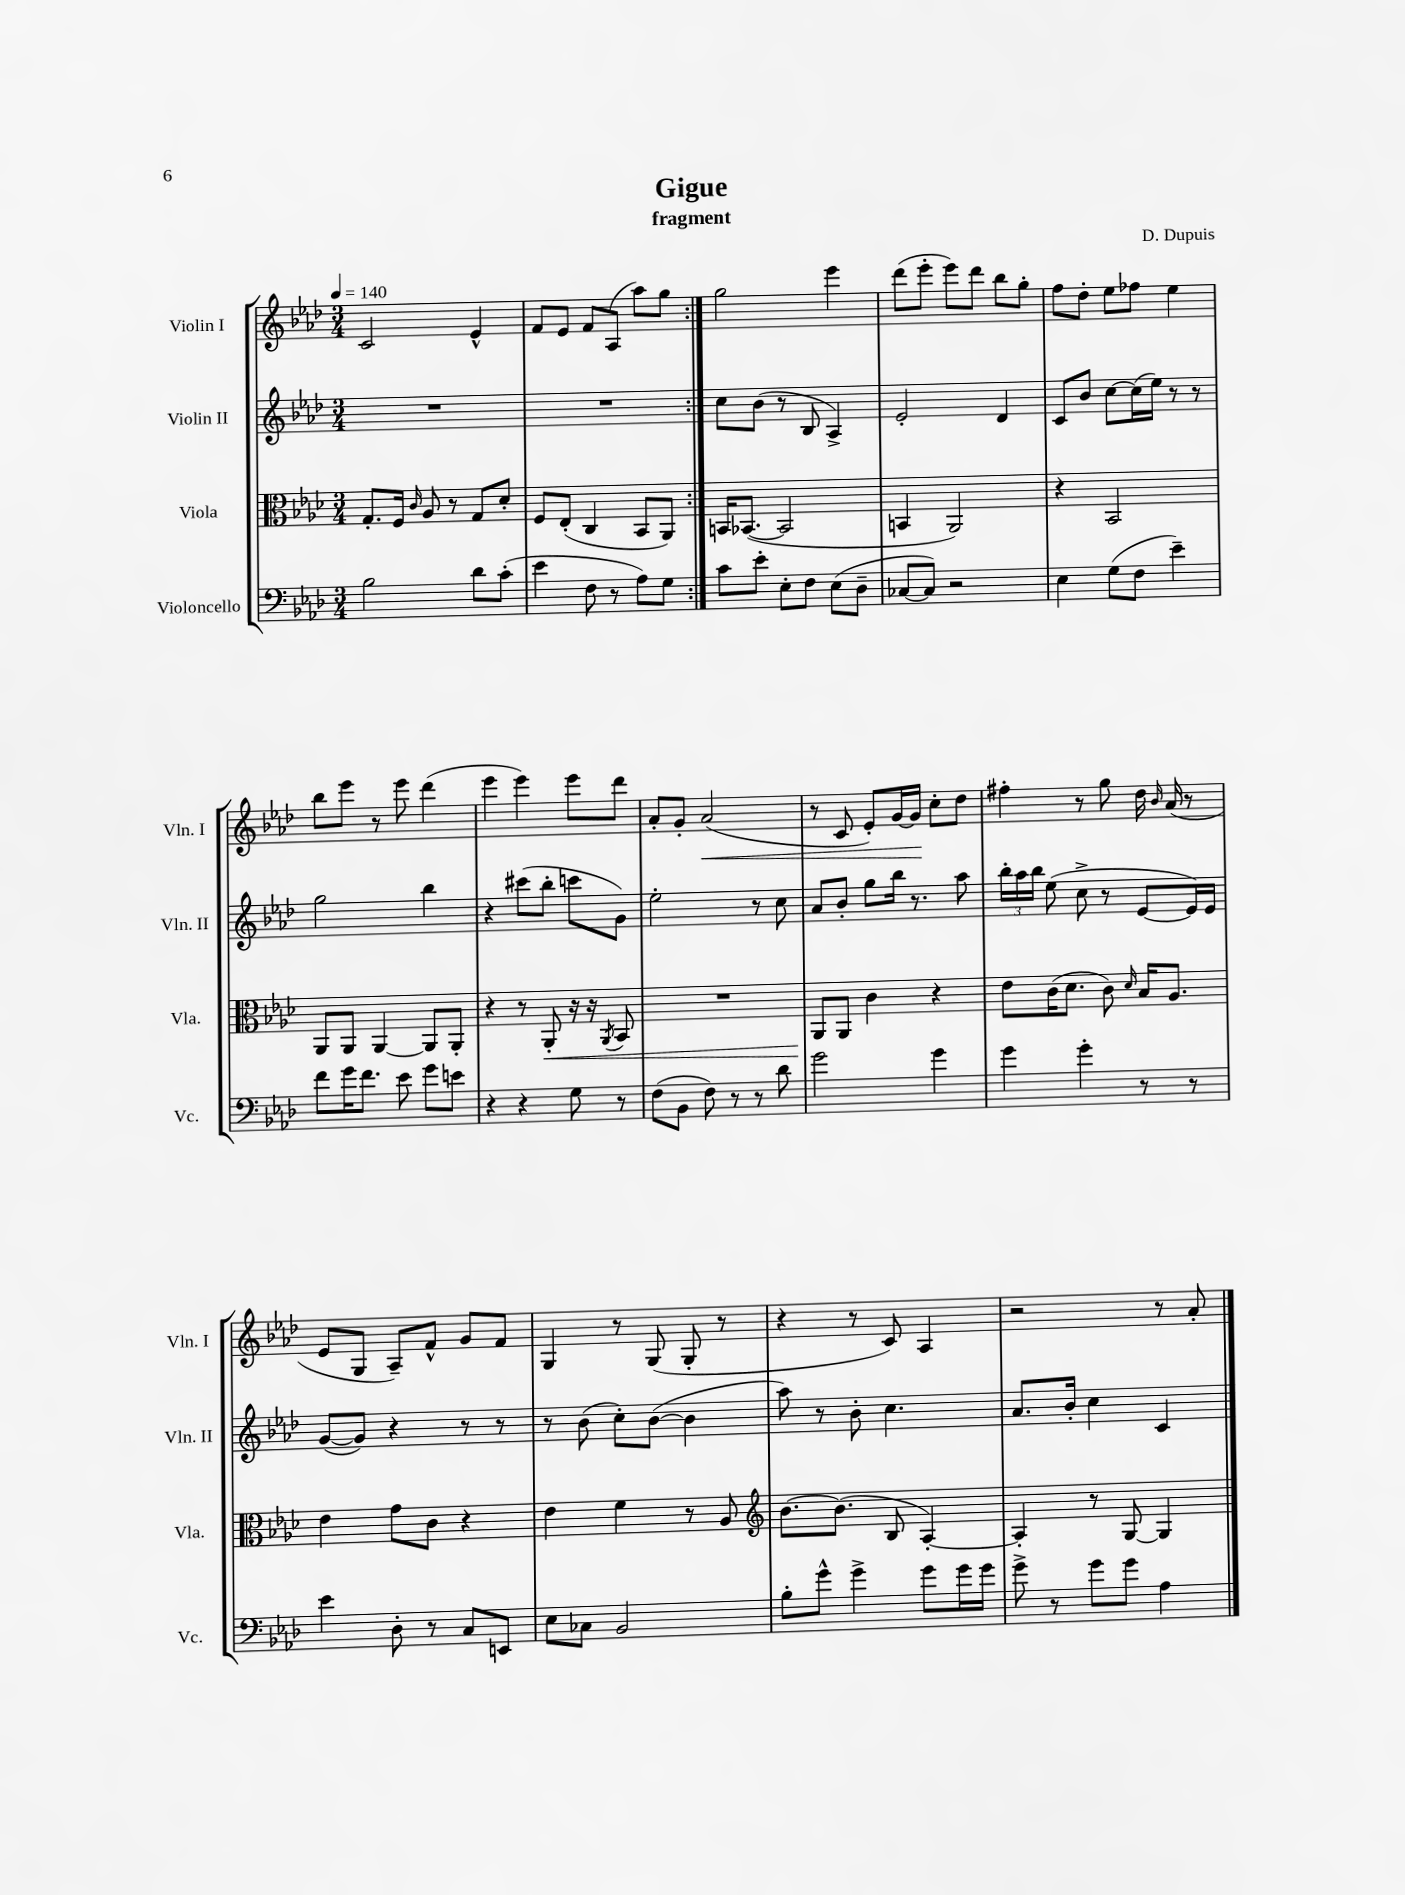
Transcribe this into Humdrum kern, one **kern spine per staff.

**kern	**kern	**dynam	**kern	**kern	**dynam
*part4	*part3	*part3	*part2	*part1	*part1
*staff4	*staff3	*staff3	*staff2	*staff1	*staff1
*I"Violoncello	*I"Viola	*	*I"Violin II	*I"Violin I	*
*I'Vc.	*I'Vla.	*	*I'Vln. II	*I'Vln. I	*
*clefF4	*clefC3	*	*clefG2	*clefG2	*
*k[b-e-a-d-]	*k[b-e-a-d-]	*	*k[b-e-a-d-]	*k[b-e-a-d-]	*
*M3/4	*M3/4	*	*M3/4	*M3/4	*
*MM140	*MM140	*	*MM140	*MM140	*
=1	=1	=1	=1	=1	=1
2B-\	8.G'/L	.	2.r	2c/	.
.	16F/Jk	.	.	.	.
.	16qqc/	.	.	.	.
.	8A-/	.	.	.	.
.	8r	.	.	.	.
8d-\L	8G/L	.	.	4e-^^/	.
(8c'\J	8d-'/J	.	.	.	.
=2	=2	=2	=2	=2	=2
4e-\	8F/L	.	2.r	8f/L	.
.	(8E-'/J	.	.	8e-/J	.
8F\	4C/	.	.	8f/L	.
8r	.	.	.	(8A-/J	.
8A-\L)	8BB-/L	.	.	8aa-\L)	.
8G\J	8AA-/J)	.	.	8gg\J	.
=3:|!	=3:|!	=3:|!	=3:|!	=3:|!	=3:|!
8c\L	16BBn/KL	.	8cc\L	2gg\	.
.	([8.BB-X/J	.	.	.	.
8e-'\J	.	.	(8b-\J	.	.
8E-'\L	2BB-/]	.	8r	.	.
8F\J	.	.	8B-/	.	.
(8E-\L	.	.	4A-^/)	4eee-\	.
8D-~\J	.	.	.	.	.
=4	=4	=4	=4	=4	=4
[8C-X/L	4BBn/	.	2e-'/	(8ddd-\L	.
8C-/J])	.	.	.	8eee-'\J	.
2r	2AA-/)	.	.	8eee-\L)	.
.	.	.	.	8ddd-\J	.
.	.	.	4d-/	8bb-\L	.
.	.	.	.	8gg'\J	.
=5	=5	=5	=5	=5	=5
4E-\	4r	.	8c/L	8ff\L	.
.	.	.	8b-/J	8dd-'\J	.
(8G\L	2BB-/	.	[8cc\L	8ee-\L	.
8F\J	.	.	(16cc\L]	8ff-X\J	.
.	.	.	16ee-\JJ)	.	.
4e-~\)	.	.	8r	4ee-\	.
.	.	.	8r	.	.
!!LO:LB:g=z
=6	=6	=6	=6	=6	=6
8f\L	8AA-/L	.	2gg\	8bb-\L	.
16g\K	8AA-/J	.	.	8eee-\J	.
8.f\J	.	.	.	.	.
.	[4AA-/	.	.	8r	.
8e-\	.	.	.	8eee-\	.
8g\L	8AA-/L]	.	4bb-\	(4ddd-\	.
8en\J	8AA-'/J	.	.	.	.
=7	=7	=7	=7	=7	=7
4r	4r	.	4r	4eee-\	.
4r	8r	.	(8ccc#X\L	4eee-\)	.
!	!	!LO:HP:b	!	!	!
.	8AA-'/	<	8bb-'\J	.	.
8G\	16r	.	8cccn\L	8eee-\L	.
.	16r	.	.	.	.
.	8qAA-/	.	.	.	.
8r	8BB-/	.	8g\J)	8ddd-\J	.
=8	=8	=8	=8	=8	=8
(8F\L	2.r	.	2ee-'\	8a-'/L	.
8BB-\J	.	.	.	8g'/J	.
!	!	!	!	!	!LO:HP:b
8F\)	.	.	.	(2a-/	<
8r	.	.	.	.	.
8r	.	.	8r	.	.
8d-\	.	.	8cc\	.	.
=9	=9	=9	=9	=9	=9
2g\	8AA-/L	.	8a-/L	8r	.
.	8AA-/J	[	8b-'/J	8c/	.
.	4c\	.	8gg\L	8e-'/L)	.
.	.	.	16bb-\Jk	[16g/L	.
.	.	.	8.r	16g/JJ]	.
4g\	4r	.	.	8cc'\L	[
.	.	.	8aa-\	8dd-\J	.
=10	=10	=10	=10	=10	=10
4g\	8e-\L	.	24bb-'\LL	4ff#X'\	.
.	.	.	24aa-\	.	.
.	.	.	24bb-\JJ	.	.
.	(16c\K	.	(8ee-\	.	.
.	8.d-\J	.	.	.	.
4g'\	.	.	8cc^\	8r	.
.	8c\)	.	8r	8gg\	.
.	16qqd-/	.	.	.	.
8r	16B-/KL	.	[8e-/L	16dd-\	.
.	.	.	.	16qqb-/	.
.	8.A-/J	.	.	(16a-/	.
8r	.	.	16e-/L])	8r	.
.	.	.	16e-/JJ	.	.
!!LO:LB:g=z
=11	=11	=11	=11	=11	=11
4e-\	4e-\	.	([8g/L	8e-/L	.
.	.	.	8g/J])	8G/J	.
8D-'\	8g\L	.	4r	8A-~/L)	.
8r	8c\J	.	.	8f^^/J	.
8C/L	4r	.	8r	8g/L	.
8EEn/J	.	.	8r	8f/J	.
=12	=12	=12	=12	=12	=12
8E-\L	4e-\	.	8r	4G/	.
8C-X\J	.	.	(8b-\	.	.
2BB-/	4f\	.	8cc'\L)	8r	.
.	.	.	([8b-\J	(8G/	.
.	8r	.	4b-\]	8G'/	.
.	8A-/	.	.	8r	.
=13	=13	=13	=13	=13	=13
*	*clefG2	*	*	*	*
8B-'\L	[8.b-\L	.	8aa-\)	4r	.
8g^^\J	.	.	8r	.	.
.	(8.b-\J]	.	.	.	.
4g^\	.	.	8b-'\	8r	.
.	8B-/	.	4.cc\	8c/)	.
8g\L	[4A-'/)	.	.	4A-/	.
16g\L	.	.	.	.	.
16g\JJ	.	.	.	.	.
=14	=14	=14	=14	=14	=14
8g^\	4A-'/]	.	8.a-/L	2r	.
8r	.	.	.	.	.
.	.	.	16b-'/Jk	.	.
8g\L	8r	.	4cc\	.	.
8g\J	[8G/	.	.	.	.
4A-\	4G/]	.	4c/	8r	.
.	.	.	.	8a-'/	.
==	==	==	==	==	==
*-	*-	*-	*-	*-	*-
